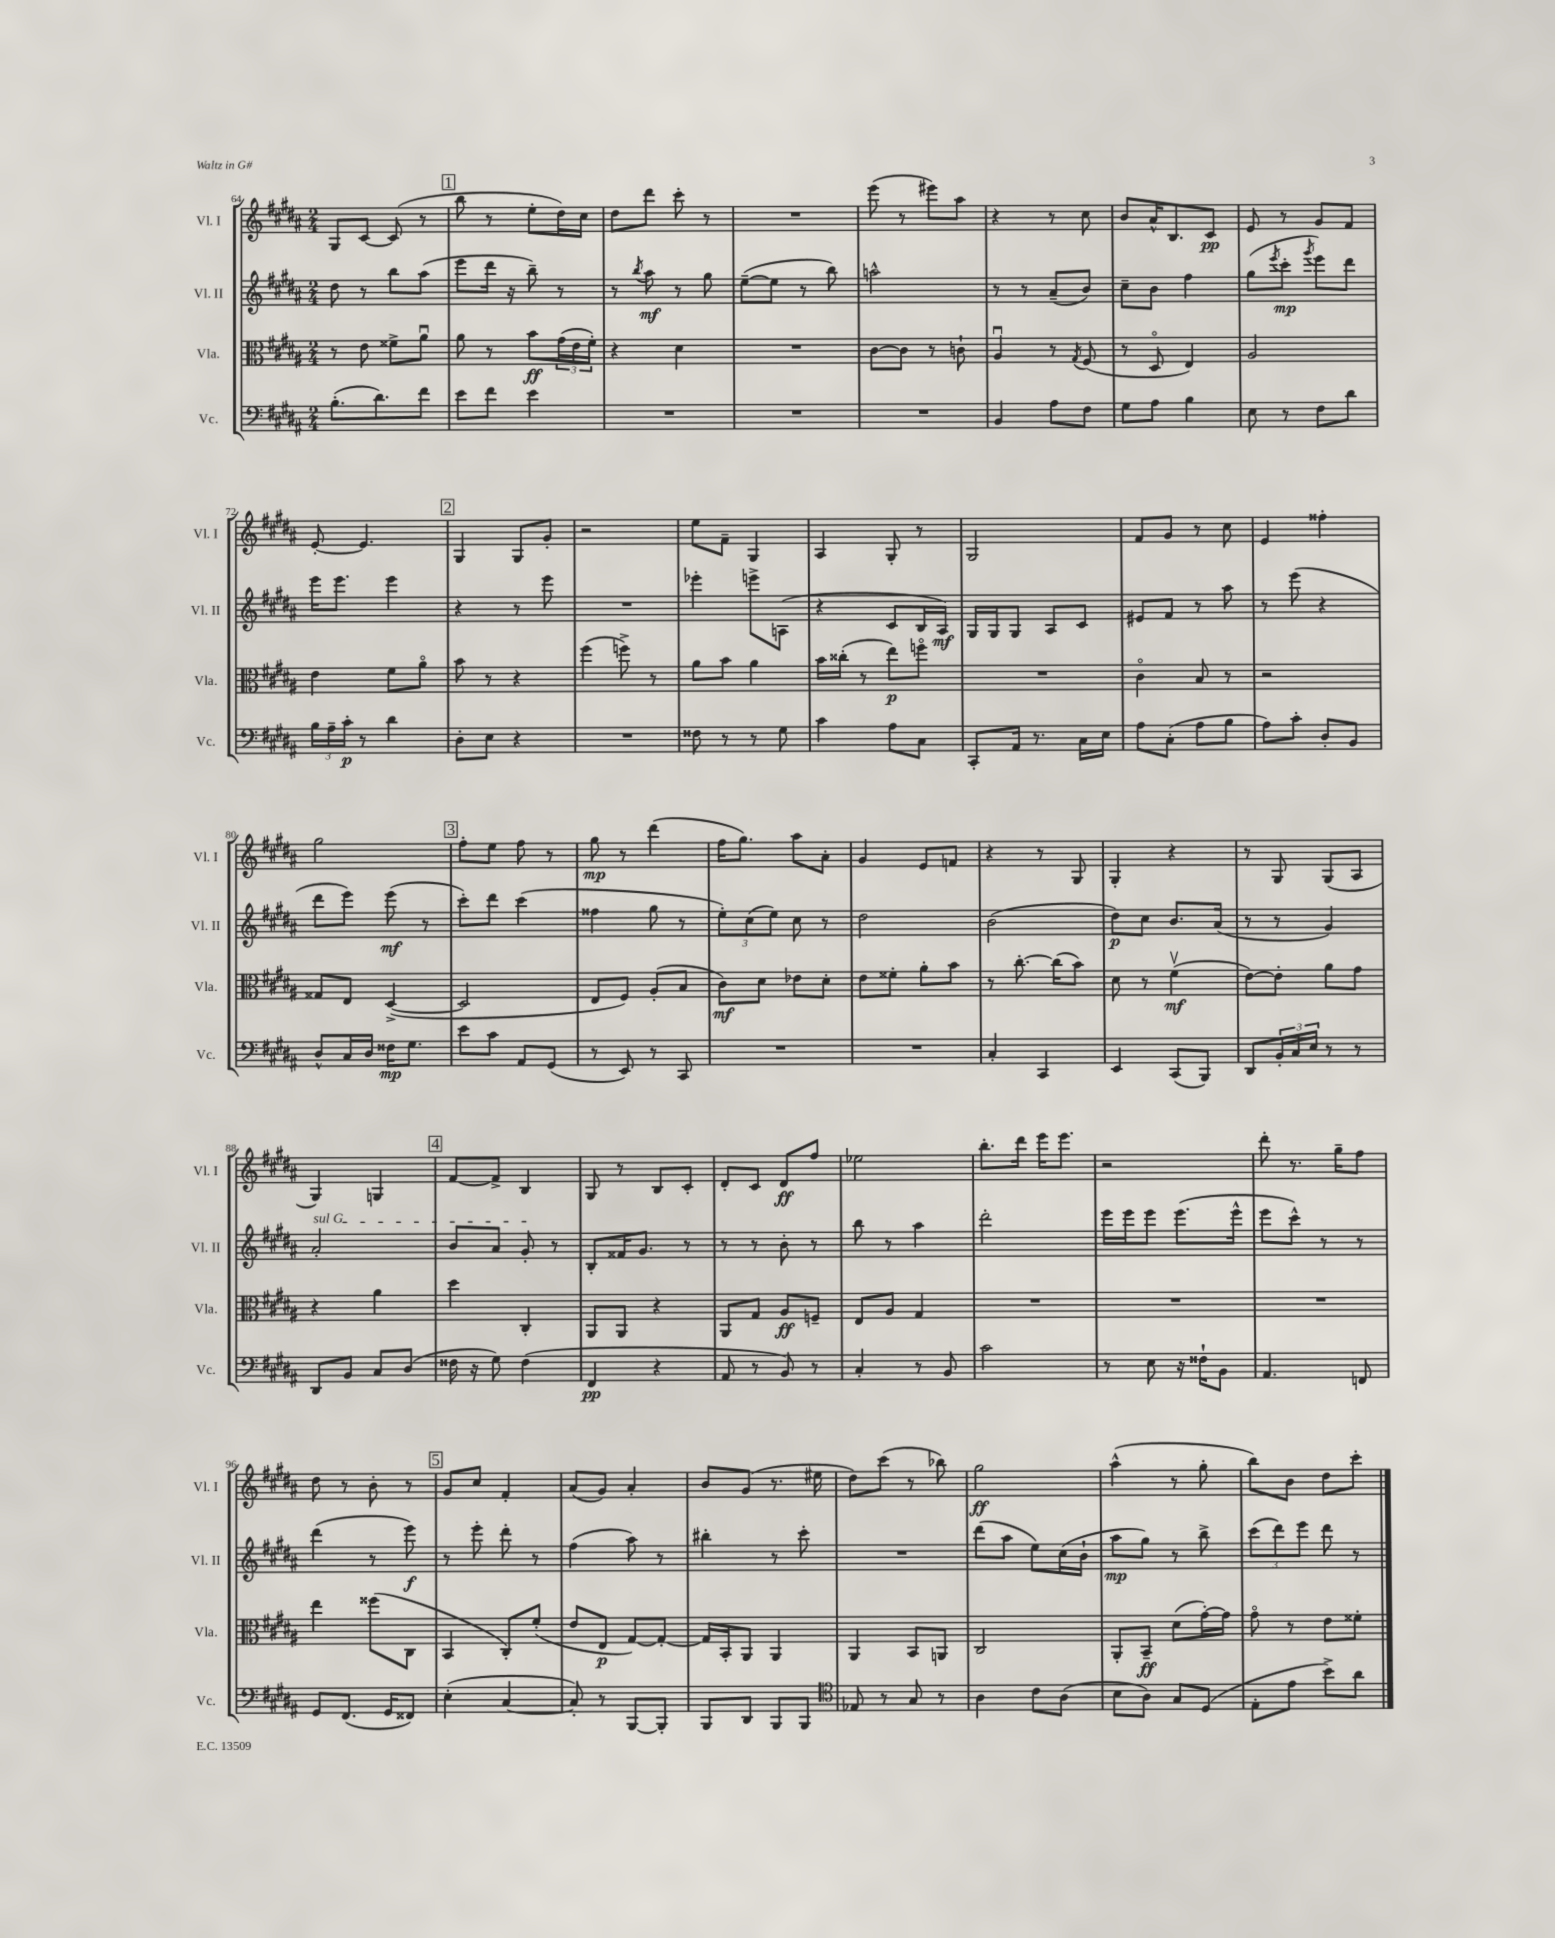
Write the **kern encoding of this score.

**kern	**dynam	**kern	**dynam	**kern	**dynam	**kern	**dynam
*part4	*part4	*part3	*part3	*part2	*part2	*part1	*part1
*staff4	*staff4	*staff3	*staff3	*staff2	*staff2	*staff1	*staff1
*I"Vc.	*	*I"Vla.	*	*I"Vl. II	*	*I"Vl. I	*
*I'Vc.	*	*I'Vla.	*	*I'Vl. II	*	*I'Vl. I	*
*clefF4	*	*clefC3	*	*clefG2	*	*clefG2	*
*k[f#c#g#d#a#]	*	*k[f#c#g#d#a#]	*	*k[f#c#g#d#a#]	*	*k[f#c#g#d#a#]	*
*M2/4	*	*M2/4	*	*M2/4	*	*M2/4	*
=64	=64	=64	=64	=64	=64	=64	=64
(8.B'\L	.	8r	.	8dd#\	.	8G#/L	.
.	.	8e\	.	8r	.	[8c#/J	.
8.d#\)	.	.	.	.	.	.	.
.	.	8f##X^\L	.	8bb\L	.	(8c#/]	.
8f#\J	.	8a#u\J	.	(8aa#\J	.	8r	.
!!LO:REH:place=s1:t=1
=65	=65	=65	=65	=65	=65	=65	=65
8e\L	.	8a#\	.	8eee\L	.	8bb\	.
8f#\J	.	8r	.	16ddd#\Jk	.	8r	.
.	.	.	.	16r	.	.	.
4e\	.	8b\L	ff	8bb~\)	.	8ee'\L	.
.	.	(24g#\L	.	8r	.	16dd#\L)	.
.	.	24e\	.	.	.	.	.
.	.	.	.	.	.	16cc#\JJ	.
.	.	24f#'\JJ)	.	.	.	.	.
=66	=66	=66	=66	=66	=66	=66	=66
2r	.	4r	.	8r	.	8dd#\L	.
.	.	.	.	8qbb/	.	.	.
.	.	.	.	8aa#\	mf	8ddd#\J	.
.	.	4d#\	.	8r	.	8ccc#'\	.
.	.	.	.	8gg#\	.	8r	.
=67	=67	=67	=67	=67	=67	=67	=67
2r	.	2r	.	([8ee~\L	.	2r	.
.	.	.	.	8ee\J]	.	.	.
.	.	.	.	8r	.	.	.
.	.	.	.	8bb\)	.	.	.
=68	=68	=68	=68	=68	=68	=68	=68
2r	.	[8c#\L	.	2aan^^\	.	(8eee\	.
.	.	8c#\J]	.	.	.	8r	.
.	.	8r	.	.	.	8eee#X\L)	.
.	.	8cn`\	.	.	.	8aa#\J	.
=69	=69	=69	=69	=69	=69	=69	=69
4BB/	.	4A#u/	.	8r	.	4r	.
.	.	.	.	8r	.	.	.
8A#\L	.	8r	.	(8a#~/L	.	8r	.
.	.	8qG#/	.	.	.	.	.
8F#\J	.	(8F#/	.	8b/J)	.	8cc#\	.
=70	=70	=70	=70	=70	=70	=70	=70
8G#\L	.	8r	.	8cc#~\L	.	8b/L	.
8A#\J	.	8D#/	.	8b\J	.	16a#^^/K	.
.	.	.	.	.	.	8.B/	.
4B\	.	4E/)	.	4ff#\	.	.	.
.	.	.	.	.	.	8c#/J	pp
=71	=71	=71	=71	=71	=71	=71	=71
8E\	.	2A#/	.	(8gg#\L	.	8e/	.
.	.	.	.	8qeee/	.	.	.
8r	.	.	.	8ccc#'\J	mp	8r	.
.	.	.	.	8qggg#/	.	.	.
8F#\L	.	.	.	8eee\L)	.	8g#/L	.
8d#\J	.	.	.	8ddd#\J	.	8f#/J	.
!!LO:LB:g=z
=72	=72	=72	=72	=72	=72	=72	=72
24B\LL	.	4e\	.	16eee\KL	.	[8e'/	.
24A#~\	.	.	.	.	.	.	.
.	.	.	.	8.eee\J	.	.	.
24c#'\JJ	p	.	.	.	.	.	.
8r	.	.	.	.	.	4.e/]	.
4d#\	.	8f#\L	.	4eee\	.	.	.
.	.	8a#\J	.	.	.	.	.
!!LO:REH:place=s1:t=2
=73	=73	=73	=73	=73	=73	=73	=73
8D#'\L	.	8b\	.	4r	.	4G#/	.
8E\J	.	8r	.	.	.	.	.
4r	.	4r	.	8r	.	8G#/L	.
.	.	.	.	8eee\	.	8g#'/J	.
=74	=74	=74	=74	=74	=74	=74	=74
2r	.	(4ff#\	.	2r	.	2r	.
.	.	8ffn^\)	.	.	.	.	.
.	.	8r	.	.	.	.	.
=75	=75	=75	=75	=75	=75	=75	=75
8F##X\	.	8a#\L	.	4eee-X'\	.	8ee\L	.
8r	.	8b\J	.	.	.	8f#~\J	.
8r	.	4a#\	.	8eeen^\L	.	4G#/	.
8G#\	.	.	.	(8An\J	.	.	.
=76	=76	=76	=76	=76	=76	=76	=76
4c#\	.	16b\LL	.	4r	.	4A#/	.
.	.	(16cc##X'\JJ	.	.	.	.	.
.	.	8r	.	.	.	.	.
8A#\L	.	8ee\L)	p	8c#/L	.	8G#'/	.
8C#\J	.	8ffn\J	.	16B/L	.	8r	.
.	.	.	.	16A#/JJ)	mf	.	.
=77	=77	=77	=77	=77	=77	=77	=77
8CC#'/L	.	2r	.	16G#/LL	.	2G#/	.
.	.	.	.	16G#/J	.	.	.
16AA#/Jk	.	.	.	8G#/J	.	.	.
8.r	.	.	.	.	.	.	.
.	.	.	.	8A#/L	.	.	.
16C#\LL	.	.	.	8c#/J	.	.	.
16E\JJ	.	.	.	.	.	.	.
=78	=78	=78	=78	=78	=78	=78	=78
8A#\L	.	4c#\	.	8e#X/L	.	8f#/L	.
(8C#'\J	.	.	.	8f#/J	.	8g#/J	.
8A#\L	.	8B/	.	8r	.	8r	.
8B\J	.	8r	.	8aa#\	.	8cc#\	.
=79	=79	=79	=79	=79	=79	=79	=79
8A#\L)	.	2r	.	8r	.	4e/	.
8c#'\J	.	.	.	(8eee\	.	.	.
8D#'/L	.	.	.	4r	.	4ff##X'\	.
8BB/J	.	.	.	.	.	.	.
!!LO:LB:g=z
=80	=80	=80	=80	=80	=80	=80	=80
8D#^^/L	.	8G##X/L	.	8ddd#\L	.	2gg#\	.
16C#/L	.	8E/J	.	8eee\J)	.	.	.
16D#/JJ	.	.	.	.	.	.	.
16F##X\KL	mp	([4D#^/	.	(8eee\	mf	.	.
8.G#\J	.	.	.	.	.	.	.
.	.	.	.	8r	.	.	.
!!LO:REH:place=s1:t=3
=81	=81	=81	=81	=81	=81	=81	=81
8e\L	.	2D#/]	.	8ccc#'\L)	.	8ff#'\L	.
8c#\J	.	.	.	8ddd#\J	.	8ee\J	.
8AA#/L	.	.	.	(4ccc#\	.	8ff#\	.
(8GG#/J	.	.	.	.	.	8r	.
=82	=82	=82	=82	=82	=82	=82	=82
8r	.	8E/L	.	4ff##X\	.	8gg#\	mp
8EE/)	.	8F#/J)	.	.	.	8r	.
8r	.	(8A#'/L	.	8gg#\	.	(4ddd#\	.
8CC#/	.	8B/J	.	8r	.	.	.
=83	=83	=83	=83	=83	=83	=83	=83
2r	.	8c#\L)	mf	12ee'\L)	.	16ff#\KL	.
.	.	.	.	.	.	8.gg#\J)	.
.	.	.	.	(12cc#\	.	.	.
.	.	8d#\J	.	.	.	.	.
.	.	.	.	12ee\J)	.	.	.
.	.	8e-X\L	.	8cc#\	.	8aa#\L	.
.	.	8d#'\J	.	8r	.	8a#'\J	.
=84	=84	=84	=84	=84	=84	=84	=84
2r	.	8e\L	.	2dd#\	.	4g#/	.
.	.	8f##X'\J	.	.	.	.	.
.	.	8a#'\L	.	.	.	8e/L	.
.	.	8b\J	.	.	.	8fn/J	.
=85	=85	=85	=85	=85	=85	=85	=85
4C#'/	.	8r	.	(2b\	.	4r	.
.	.	[8.cc#'\	.	.	.	.	.
4CC#/	.	.	.	.	.	8r	.
.	.	(16cc#\KL]	.	.	.	.	.
.	.	8b\J)	.	.	.	8G#/	.
=86	=86	=86	=86	=86	=86	=86	=86
4EE/	.	8d#\	.	8dd#\L)	p	4G#'/	.
.	.	8r	.	8cc#\J	.	.	.
(8CC#/L	.	(4f#v\	mf	8.b/L	.	4r	.
8BBB/J)	.	.	.	.	.	.	.
.	.	.	.	(16a#/Jk	.	.	.
=87	=87	=87	=87	=87	=87	=87	=87
8DD#/L	.	[8e\L)	.	8r	.	8r	.
24BB'/L	.	8e'\J]	.	8r	.	8G#/	.
24C#/	.	.	.	.	.	.	.
24E/JJ	.	.	.	.	.	.	.
8r	.	8a#\L	.	4g#/)	.	(8G#/L	.
8r	.	8g#\J	.	.	.	8A#/J	.
!!LO:LB:g=z
=88	=88	=88	=88	=88	=88	=88	=88
!	!	!	!	!LO:TX:a:i:t=sul G	!	!	!
8DD#/L	.	4r	.	2a#'/	.	4G#/)	.
8BB/J	.	.	.	.	.	.	.
8C#/L	.	4a#\	.	.	.	4Gn/	.
(8D#/J	.	.	.	.	.	.	.
!!LO:REH:place=s1:t=4
=89	=89	=89	=89	=89	=89	=89	=89
16F##X\	.	4dd#\	.	8b/L	.	[8f#/L	.
16r	.	.	.	.	.	.	.
8G#\)	.	.	.	8a#/J	.	8f#^/J]	.
(4F##\	.	4C#'/	.	8g#'/	.	4B/	.
.	.	.	.	8r	.	.	.
=90	=90	=90	=90	=90	=90	=90	=90
4FF#/	pp	8AA#/L	.	8B'/L	.	8G#/	.
.	.	8AA#/J	.	16f##X/K	.	8r	.
.	.	.	.	8.g#/J	.	.	.
4r	.	4r	.	.	.	8B/L	.
.	.	.	.	8r	.	8c#'/J	.
=91	=91	=91	=91	=91	=91	=91	=91
8AA#/	.	8AA#/L	.	8r	.	8d#'/L	.
8r	.	8G#/J	.	8r	.	8c#/J	.
8BB/)	.	8A#/L	ff	8b'\	.	8d#/L	ff
8r	.	8Fn~/J	.	8r	.	8ff#/J	.
=92	=92	=92	=92	=92	=92	=92	=92
4C#'/	.	8E/L	.	8bb\	.	2ee-X\	.
.	.	8A#/J	.	8r	.	.	.
8r	.	4G#/	.	4aa#\	.	.	.
8BB/	.	.	.	.	.	.	.
=93	=93	=93	=93	=93	=93	=93	=93
2c#\	.	2r	.	2ddd#'\	.	8.bb'\L	.
.	.	.	.	.	.	16ddd#\Jk	.
.	.	.	.	.	.	16eee\KL	.
.	.	.	.	.	.	8.eee\J	.
=94	=94	=94	=94	=94	=94	=94	=94
8r	.	2r	.	16eee\LL	.	2r	.
.	.	.	.	16eee\J	.	.	.
8E\	.	.	.	8eee\J	.	.	.
16r	.	.	.	(8.eee\L	.	.	.
16F##X`\KL	.	.	.	.	.	.	.
8BB\J	.	.	.	.	.	.	.
.	.	.	.	16eee^^\Jk	.	.	.
=95	=95	=95	=95	=95	=95	=95	=95
4.AA#/	.	2r	.	8eee\L	.	8ddd#'\	.
.	.	.	.	8ccc#^^\J)	.	8.r	.
.	.	.	.	8r	.	.	.
.	.	.	.	.	.	16gg#~\KL	.
8FFn/	.	.	.	8r	.	8ff#\J	.
!!LO:LB:g=z
=96	=96	=96	=96	=96	=96	=96	=96
8GG#/L	.	4ee\	.	(4ddd#\	.	8dd#\	.
(8.FF#/J	.	.	.	.	.	8r	.
.	.	(8ff##X\L	.	8r	.	8b'\	.
16GG#/KL	.	.	.	.	.	.	.
8FF##X/J)	.	8C#\J	.	8eee\)	f	8r	.
!!LO:REH:place=s1:t=5
=97	=97	=97	=97	=97	=97	=97	=97
(4E'\	.	4BB/	.	8r	.	8g#/L	.
.	.	.	.	8eee'\	.	8cc#/J	.
[4C#/	.	8C#'/L)	.	8ddd#'\	.	4f#'/	.
.	.	(8f#'/J	.	8r	.	.	.
=98	=98	=98	=98	=98	=98	=98	=98
8C#'/])	.	8e/L	.	(4ff#\	.	(8a#/L	.
8r	.	8E/J	p	.	.	8g#/J)	.
[8BBB/L	.	[8G#/L)	.	8aa#\)	.	4a#'/	.
8BBB'/J]	.	8G#'/J_	.	8r	.	.	.
=99	=99	=99	=99	=99	=99	=99	=99
8BBB/L	.	16G#/LL]	.	4bb#X'\	.	8b/L	.
.	.	16BB'/J	.	.	.	.	.
8DD#/J	.	8AA#/J	.	.	.	(8g#/J	.
8BBB/L	.	4AA#/	.	8r	.	8.r	.
8BBB/J	.	.	.	8ccc#'\	.	.	.
.	.	.	.	.	.	16ee#X\	.
=100	=100	=100	=100	=100	=100	=100	=100
*clefC4	*	*	*	*	*	*	*
8E-X/	.	4AA#/	.	2r	.	8dd#\L)	.
8r	.	.	.	.	.	(8ccc#\J	.
8G#/	.	8BB/L	.	.	.	8r	.
8r	.	8AAn/J	.	.	.	8bb-X\)	.
=101	=101	=101	=101	=101	=101	=101	=101
4A#\	.	2C#/	.	(8ddd#\L	.	2gg#\	ff
.	.	.	.	8aa#\J	.	.	.
8c#\L	.	.	.	8ee\L)	.	.	.
(8A#\J	.	.	.	(16cc#\L	.	.	.
.	.	.	.	16b`\JJ	.	.	.
=102	=102	=102	=102	=102	=102	=102	=102
8B\L	.	8AA#'/L	.	8aa#\L	mp	(4aa#^^\	.
8A#\J)	.	8BB~/J	ff	8gg#\J)	.	.	.
8G#/L	.	(8d#\L	.	8r	.	8r	.
(8D#/J	.	[16g#'\L)	.	8bb^\	.	8gg#'\	.
.	.	16g#\JJ]	.	.	.	.	.
=103	=103	=103	=103	=103	=103	=103	=103
8E'\L	.	8g#\	.	(12ccc#\L	.	8bb\L)	.
.	.	.	.	12ddd#\)	.	.	.
8e\J	.	8r	.	.	.	8b\J	.
.	.	.	.	12eee\J	.	.	.
8b^\L)	.	8e\L	.	8ddd#\	.	8dd#\L	.
8a#\J	.	8f##X'\J	.	8r	.	8ccc#'\J	.
==	==	==	==	==	==	==	==
*-	*-	*-	*-	*-	*-	*-	*-
